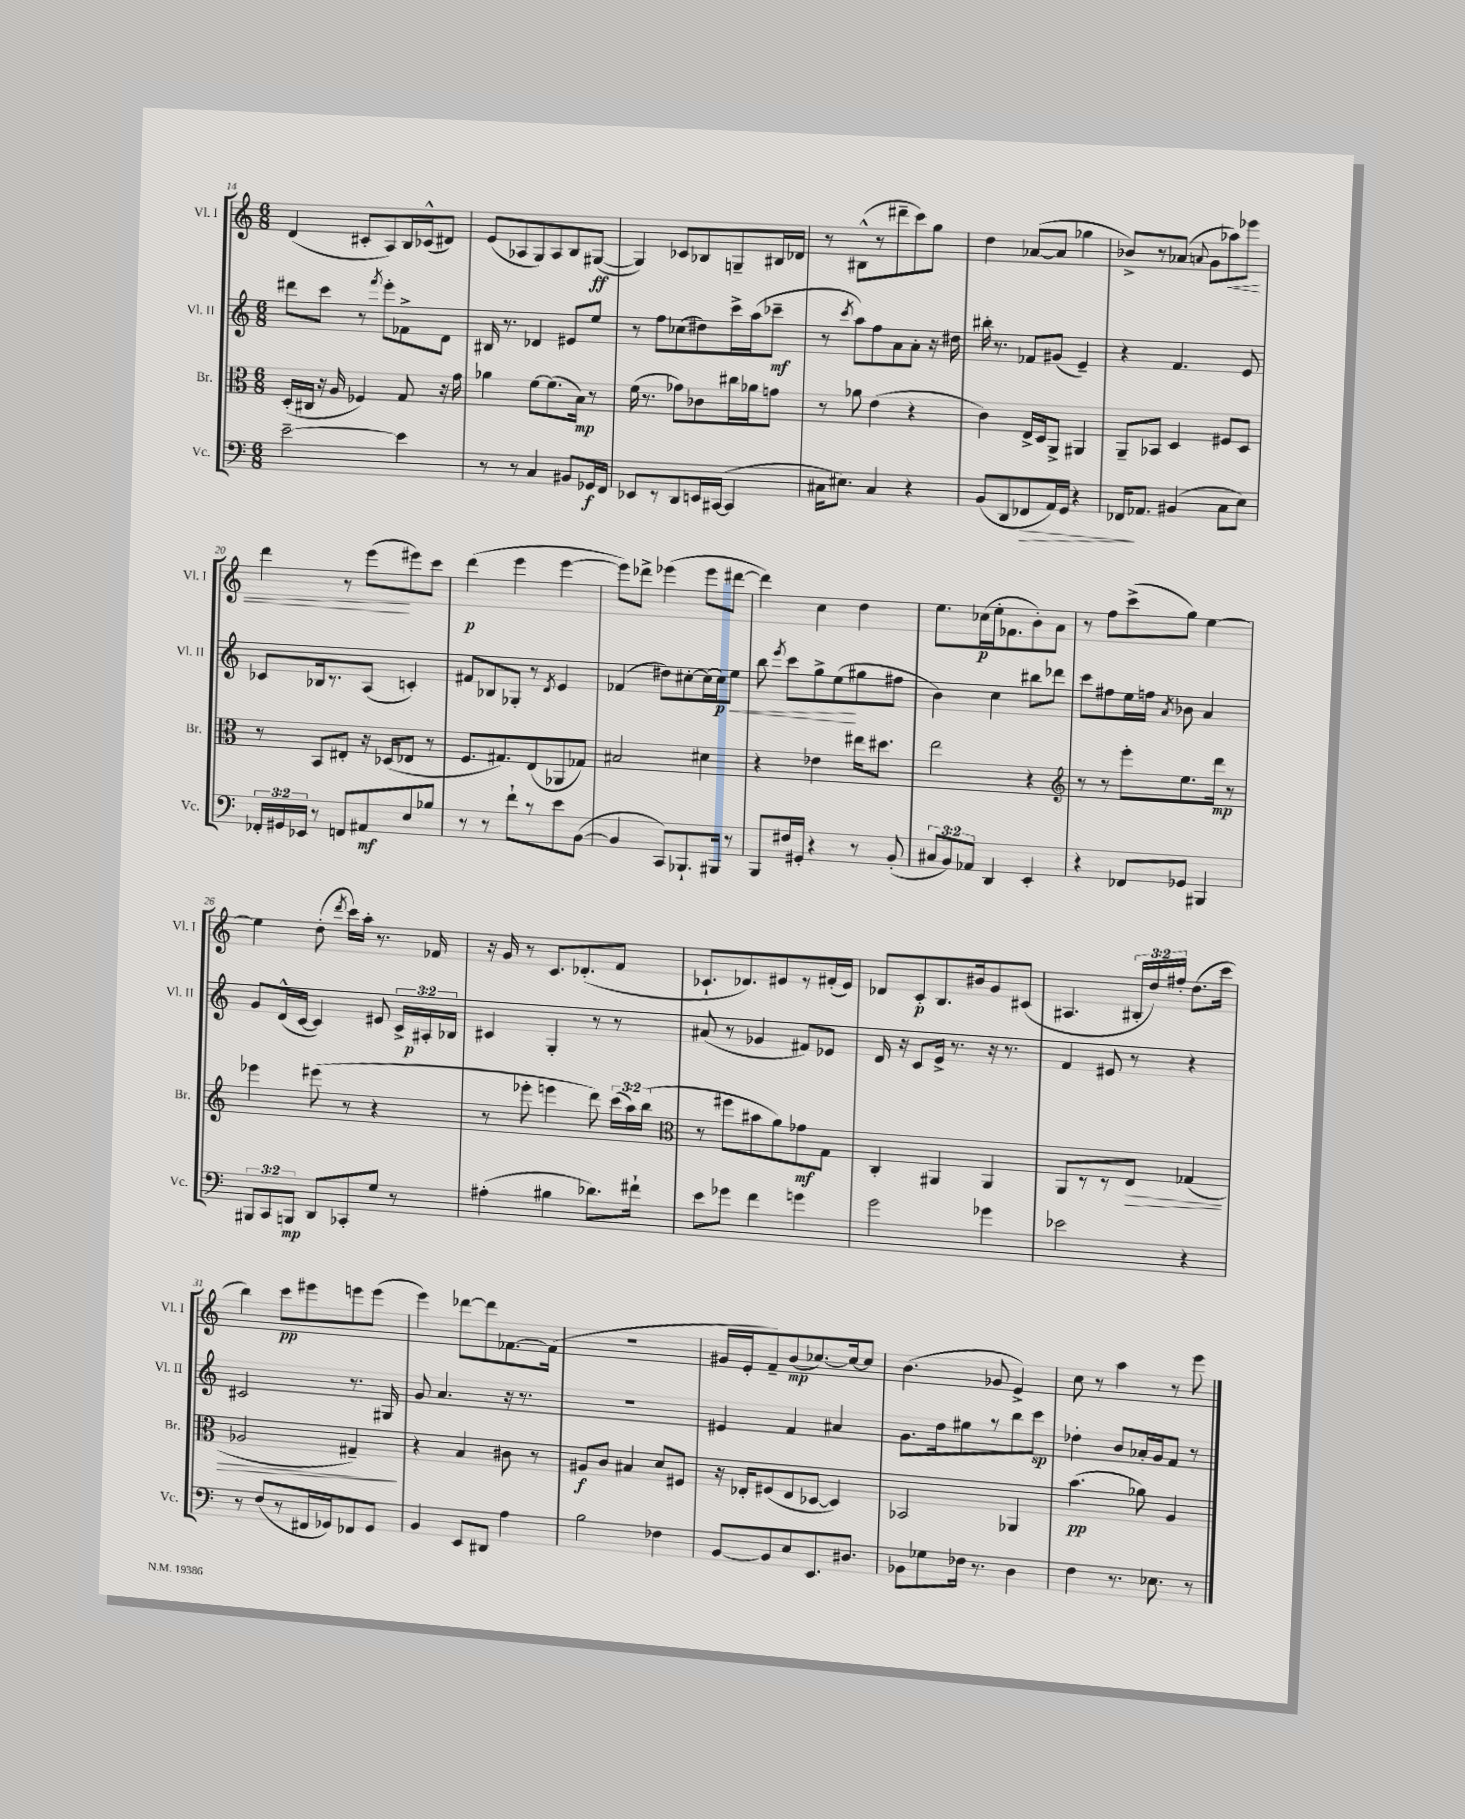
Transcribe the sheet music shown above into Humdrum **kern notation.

**kern	**kern	**kern	**kern
*staff4	*staff3	*staff2	*staff1
*clefF4	*clefC3	*clefG2	*clefG2
*k[]	*k[]	*k[]	*k[]
*M6/8	*M6/8	*M6/8	*M6/8
[2e~	(16D'	8ddd#	(4d
.	16C#	.	.
.	16r	8ccc	.
.	16A	.	.
.	4F-)	8r	8c#'
.	.	8qfff	.
.	.	8eee'	8A)
4e]	8G	8f-^	16B
.	.	.	(16c-^^
.	16r	8d	8d#)
.	16g	.	.
=	=	=	=
8r	4a-	16B#	(8e
.	.	8.r	.
8r	.	.	8A-
4C	[8f	4d-	8G)
.	(8.f]	.	8A-
8BB#	.	8e#	8B
.	16B)	.	.
16GG-	8r	8ee	([8G#
16FF	.	.	.
=	=	=	=
8EE-	(16f	8r	4G#])
.	8.r	.	.
8r	.	8ff	.
8DD	8g-)	(8cc-	8c-
16EE	8c-	8dd#)	8B-
([16CC#	.	.	.
4CC#]	16cc#	16ccc^	8G~
.	16a-	(16aa	.
.	8g	8ccc-~	16B#
.	.	.	16d-
=	=	=	=
16C#	8r	8r	8r
8.E#)	.	.	.
.	.	8qccc	.
.	8a-	8aa)	(8B#^^
4C#	(4e	8ff	8r
.	.	8a	8ddd#~
4r	4r	8a'	8ccc)
.	.	16r	8gg
.	.	16dd#	.
=	=	=	=
(8BB	4c)	16bb#'	4dd
.	.	8.r	.
8DD	.	.	.
8FF-	16E^	8f-	([8a-
.	16D	.	.
16AA)	8AA^	(8g#	8a-]
16GG	.	.	.
4r	4AA#	4e~)	4gg-
=	=	=	=
16FF-	8AA~	4r	8b-^)
8.AA-	.	.	.
.	8BB-	.	8r
(4BB#	4D	4.f	(8a-
.	.	.	8qqa
.	.	.	8g
8C	8F#	.	8aa-)
8E)	8D	8e	8eee-
=	=	=	=
24FF-'	8r	8c-	4ddd
24GG#	.	.	.
24EE-	.	.	.
8r	8BB	16B-	.
.	.	8.r	.
8FF	8E#'	.	8r
8AA#	16r	(8A	(8eee
.	(16D-	.	.
8E	8E-	4c')	8eee#)
8B-	8r	.	8ccc
=	=	=	=
8r	8.F	8f#	(4ddd
8r	.	8B-	.
.	8.G#)	.	.
8f`	.	8G-'	4eee
8r	(8E	8r	.
.	.	8qd	.
8e	8AA-	4e	[4eee
([8BB	8G-)	.	.
=	=	=	=
4BB]	2B#	(4f-	8eee])
.	.	.	8ddd-^
8CC)	.	8dd#)	(4eee-
8.BBB-`	.	[8cc#'	.
.	4d#	(16cc#]	8eee-
16BBB#	.	16cc#)	.
8r	.	8ee	[8ddd#
=	=	=	=
8BBB	4r	8bb	4ddd#])
.	.	8qeee	.
16F#	.	8ccc	.
16GG#'	.	.	.
4r	4e-	8gg^	4cc
.	.	(8ee	.
8r	16ee#	8gg#	4dd
.	8.dd#	.	.
(8BB'	.	8ff#	.
=	=	=	=
12C#	2ee	4b)	8.ee
12BB)	.	.	.
12AA-	.	.	.
.	.	.	(16cc-
4DD	.	4cc	16ee'
.	.	.	8.f-
4EE'	4r	8bb#	8b')
.	.	8ddd-	8a
=	=	=	=
*	*clefG2	*	*
4r	8r	8ccc	8r
.	8r	8ff#	8ff
8FF-	8eee'	16ee	(8ccc^
.	.	16ff	.
.	.	8qa	.
8GG-	8.ee	8b-	8gg)
4BBB#	.	4a	[4ee
.	16ddd	.	.
.	8r	.	.
=	=	=	=
12BBB#	4eee-	8g	4ee]
12CC	.	.	.
.	.	(16d^^	.
12BBB	.	.	.
.	.	[16c	.
8DD	(8eee#	4c])	(8dd'
.	.	.	8qddd
8CC-'	8r	.	16ccc)
.	.	.	16aa'
8G	4r	8e#	8.r
8r	.	24c^	.
.	.	24A#'	.
.	.	.	16f-
.	.	24B-	.
=	=	=	=
(4A#'	8r	4c#	16r
.	.	.	16g
.	8eee-'	.	8r
4B#	4eee	4G'	8.c
.	.	.	(8.d-'
8.d-)	8ddd)	8r	.
.	(24ccc	8r	8f
.	24aa)	.	.
16f#`	.	.	.
.	(24bb	.	.
=	=	=	=
*	*clefC3	*	*
8e	8r	(8a#	8.c-`
8g-	8ff#	8r	.
.	.	.	8.d-)
4f	8b#	4g-	.
.	8a)	.	8e#
4g	8g-	8f#)	8r
.	8G	8e-	(16f#'
.	.	.	16e#)
=	=	=	=
2g	4C'	16d	8d-
.	.	16r	.
.	.	8c	8c'
.	4AA#	16e^	8.B
.	.	8.r	.
.	.	.	16b#
4g-	4AA#	16r	8g
.	.	8.r	.
.	.	.	(8c#
=	=	=	=
2e-	8AA	4f	4.A#
.	8r	.	.
.	8r	8e#	.
.	8E	8r	24B#'
.	.	.	24dd)
.	.	.	24ff#'
4r	(4G-	4r	(8.dd
.	.	.	16ccc
=	=	=	=
8r	2A-	2c#	4bb)
(8F	.	.	.
8r	.	.	8ccc
16FF#	.	.	8eee#
16GG-)	.	.	.
8FF-	4G#~)	8.r	8eee
8GG-	.	.	(8eee
.	.	16G#	.
=	=	=	=
4BB	4r	8g	4eee)
.	.	4.a	.
8EE	4B	.	[8ddd-
8DD#	.	.	8ddd-]
4A	8c#	16r	[8.f-
.	.	8.r	.
.	8r	.	.
.	.	.	(16f-]
=	=	=	=
2B	8A#	2.r	2.r
.	8c	.	.
.	4B#	.	.
4F-	8d	.	.
.	8F#	.	.
=	=	=	=
[8BB	16r	4e#	16g#
.	16E-'	.	16e'
8BB]	(8F#	.	8f~)
8E	8E-	4f	(8b
8.EE	[8D-	.	[8.cc-)
.	4D-])	4a#	.
8.D#	.	.	16cc-_
.	.	.	8cc-]
=	=	=	=
8BB-	2BB-	8.g	(4.b
8G-	.	.	.
.	.	16dd	.
16F-	.	8ee#	.
8.r	.	.	.
.	.	8r	8g-
4D	4AA-	8bb	4e^)
.	.	8ccc	.
=	=	=	=
4F	(4.b	4dd-'	8cc
.	.	.	8r
8.r	.	8b	4aa
.	8a-)	16a-'	.
8.E-	.	16g	.
.	4A	8f	8r
8r	.	8r	8eee
==	==	==	==
*-	*-	*-	*-
